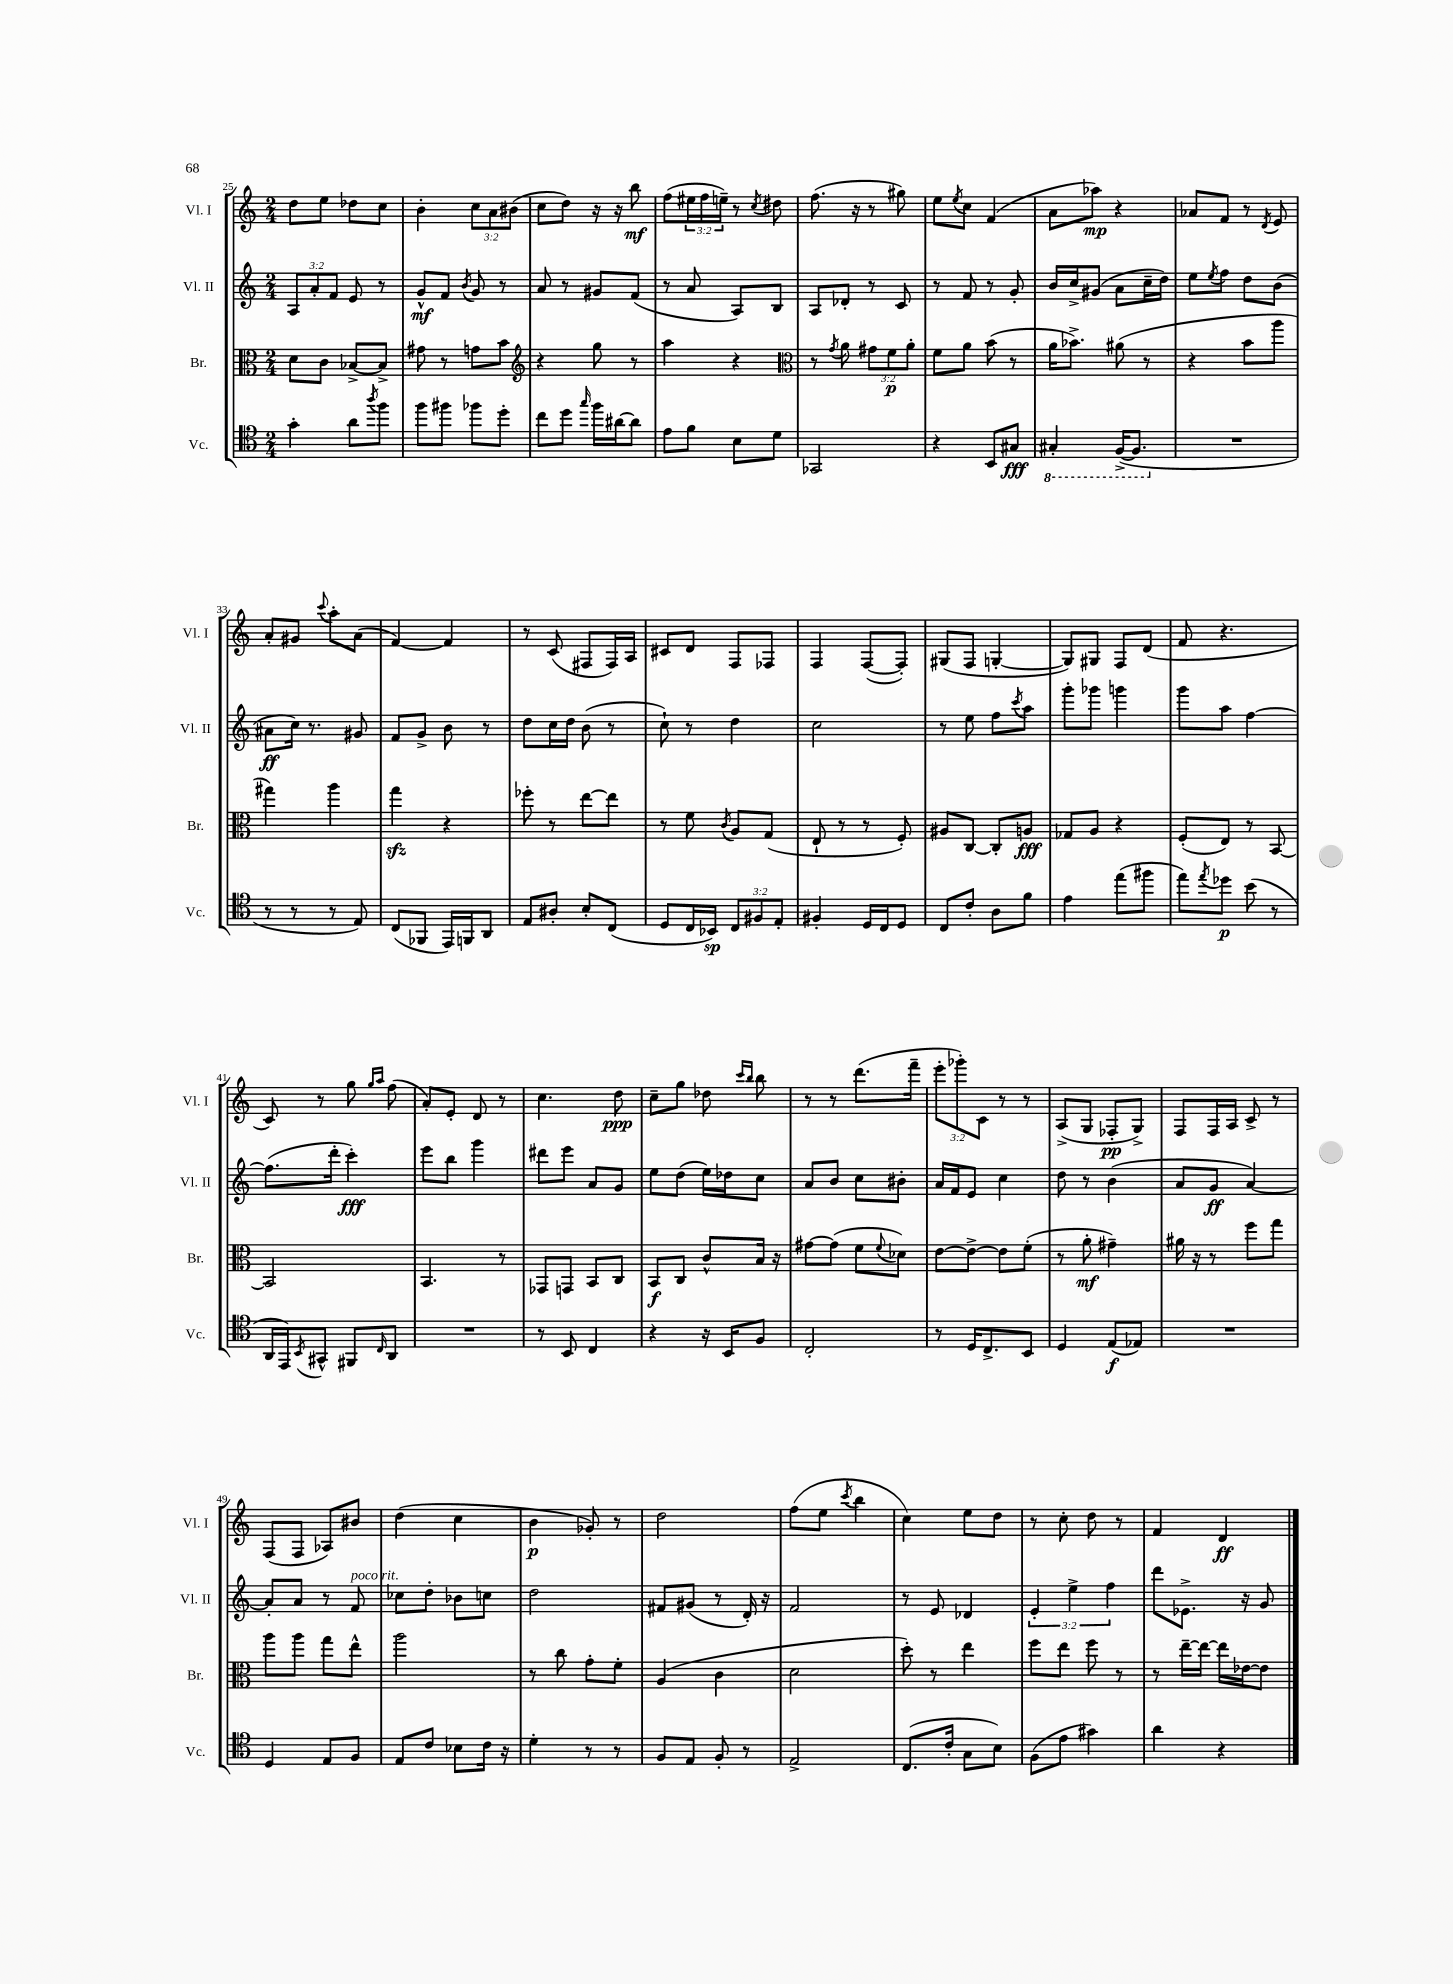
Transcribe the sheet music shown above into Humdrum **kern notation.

**kern	**kern	**kern	**kern
*staff4	*staff3	*staff2	*staff1
*clefC4	*clefC3	*clefG2	*clefG2
*k[]	*k[]	*k[]	*k[]
*M2/4	*M2/4	*M2/4	*M2/4
4g'	8d	12A	8dd
.	.	12a'	.
.	8c	.	8ee
.	.	12f	.
8a	[8B-^	8e	8dd-
8qaa	.	.	.
8ff	8B-^]	8r	8cc
=	=	=	=
8ff	8g#	8g^^	4b'
8ff#	8r	8f	.
.	.	8qb	.
8ff-	8g	8g	12cc
.	.	.	12a
8dd'	8b	8r	.
.	.	.	(12b#
=	=	=	=
*	*clefG2	*	*
8cc	4r	8a	8cc
8dd	.	8r	8dd)
16qqgg	.	.	.
16ff	8gg	8g#	16r
[16a#	.	.	16r
8a#]	8r	(8f	8bb
=	=	=	=
8e	4aa	8r	(8ff
8f	.	8a	24ee#
.	.	.	24ff
.	.	.	24ee~)
8B	4r	8A)	8r
.	.	.	8qcc
8d	.	8B	8dd#
=	=	=	=
*	*clefC3	*	*
2GG-	8r	8A	(8.ff
.	8qg	.	.
.	8a	8d-'	.
.	.	.	16r
.	12g#	8r	8r
.	12f	.	.
.	.	8c	8gg#)
.	12a'	.	.
=	=	=	=
4r	8f	8r	8ee
.	.	.	8qee
.	8a	8f	8cc
8BB	(8b	8r	(4f
8G#	8r	8g'	.
=	=	=	=
4GG#'	16a	16b	8a
.	8.b-^)	16cc^	.
.	.	(8g#	8aa-)
([16FF^	(8a#	8a	4r
8.FF]	.	.	.
.	8r	16cc~	.
.	.	16dd)	.
=	=	=	=
2r	4r	8ee	8a-
.	.	8qee	.
.	.	8ff	8f
.	8b	8dd	8r
.	.	.	8qd
.	8aa	(8b	8e
=	=	=	=
8r	4gg#)	8a#	8a'
8r	.	16cc)	8g#
.	.	8.r	.
.	.	.	8qqccc
8r	4aa	.	8aa'
8E)	.	8g#	(8a
=	=	=	=
(8C	4gg	8f	[4f)
8FF-	.	8g^	.
16EE)	4r	8b	4f]
16FF	.	.	.
8AA	.	8r	.
=	=	=	=
8E	8ff-'	8dd	8r
8A#'	8r	16cc	(8c
.	.	16dd	.
8B'	[8ee	(8b	8F#
(8C	8ee]	8r	16F#)
.	.	.	16A
=	=	=	=
8D	8r	8cc`)	8c#
16C	8f	8r	8d
16BB-)	.	.	.
.	8qc	.	.
12C	8A	4dd	8F
12F#	.	.	.
.	(8G	.	8F-
12E'	.	.	.
=	=	=	=
4F#'	8E`	2cc	4F
.	8r	.	.
16D	8r	.	([8F
16C	.	.	.
8D	8F')	.	8F'])
=	=	=	=
8C	8A#	8r	(8G#
8c'	[8C	8ee	8F
8A	8C']	8ff	[4G'
.	.	8qccc	.
8f	8A	8aa	.
=	=	=	=
4e	8G-	8ggg'	8G])
.	8A	8ggg-	8G#
(8ee	4r	4ggg	8F
8ff#	.	.	(8d
=	=	=	=
8ee)	(8F'	8ggg	8f
8qee	.	.	.
8dd-	8E)	8aa	4.r
(8b	8r	[4ff	.
8r	[8BB	.	.
=	=	=	=
16AA	2BB]	(8.ff]	8c)
16EE)	.	.	.
8qBB	.	.	.
8GG#^^	.	.	8r
.	.	16ddd'	.
8FF#	.	4ccc')	8gg
.	.	.	16qqgg
16qqC	.	.	16qqaa
8AA	.	.	(8ff
=	=	=	=
2r	4.BB	8eee	8a')
.	.	8bb	8e'
.	.	4ggg	8d
.	8r	.	8r
=	=	=	=
8r	8GG-	8ddd#	4.cc
8BB	8GG	8eee	.
4C	8BB	8a	.
.	8C	8g	8dd
=	=	=	=
4r	8BB	8ee	8cc~
.	8C	(8dd	8gg
16r	8c^^	16ee)	8dd-
16BB	.	16dd-	.
.	.	.	16qqccc
.	.	.	16qqbb
8F	16B	8cc	8bb
.	16r	.	.
=	=	=	=
2C'	[8g#	8a	8r
.	(8g#]	8b	8r
.	8f	8cc	(8.ddd
.	8qqf	.	.
.	8d-)	8b#'	.
.	.	.	16fff~
=	=	=	=
8r	[8e	16a	12eee'
.	.	16f	.
.	.	.	12ggg-')
16D	8e^_	8e	.
.	.	.	12c
8.C^	.	.	.
.	8e]	4cc	8r
8BB	(8f'	.	8r
=	=	=	=
4D	8r	8dd	(8A^
.	8a'	8r	8G
(8E	4g#~)	(4b	8F-'
8E-)	.	.	8G^)
=	=	=	=
2r	16a#	8a	8F
.	16r	.	.
.	8r	8g	16F
.	.	.	16A
.	8ff	[4a)	8c^
.	8gg	.	8r
=	=	=	=
4D	8aa	8a']	(8F
.	8aa	8a	8F
8E	8gg	8r	8A-)
8F	8ee^^	8f	8b#
=	=	=	=
8E	2aa	8cc-	(4dd
8c	.	8dd'	.
8B-	.	8b-	4cc
16c	.	8cc	.
16r	.	.	.
=	=	=	=
4d'	8r	2dd	4b
.	8cc	.	.
8r	8g'	.	8g-')
8r	8f'	.	8r
=	=	=	=
8F	(4A	8f#	2dd
8E	.	(8g#	.
8F'	4c	8r	.
8r	.	16d')	.
.	.	16r	.
=	=	=	=
2E^	2d	2f	(8ff
.	.	.	8ee
.	.	.	8qccc
.	.	.	4bb
=	=	=	=
(8.C	8dd')	8r	4cc)
.	8r	8e	.
16c'	.	.	.
8G	4ee	4d-	8ee
8B)	.	.	8dd
=	=	=	=
(8F	8ff	6e'	8r
8e	8ee	.	8cc'
.	.	6ee^	.
4g#)	8ff	.	8dd
.	.	6ff	.
.	8r	.	8r
=	=	=	=
4a	8r	8ddd	4f
.	[16ee~	8.e-^	.
.	16ee_	.	.
4r	16ee]	.	4d
.	[16e-	16r	.
.	8e-]	8g	.
==	==	==	==
*-	*-	*-	*-
